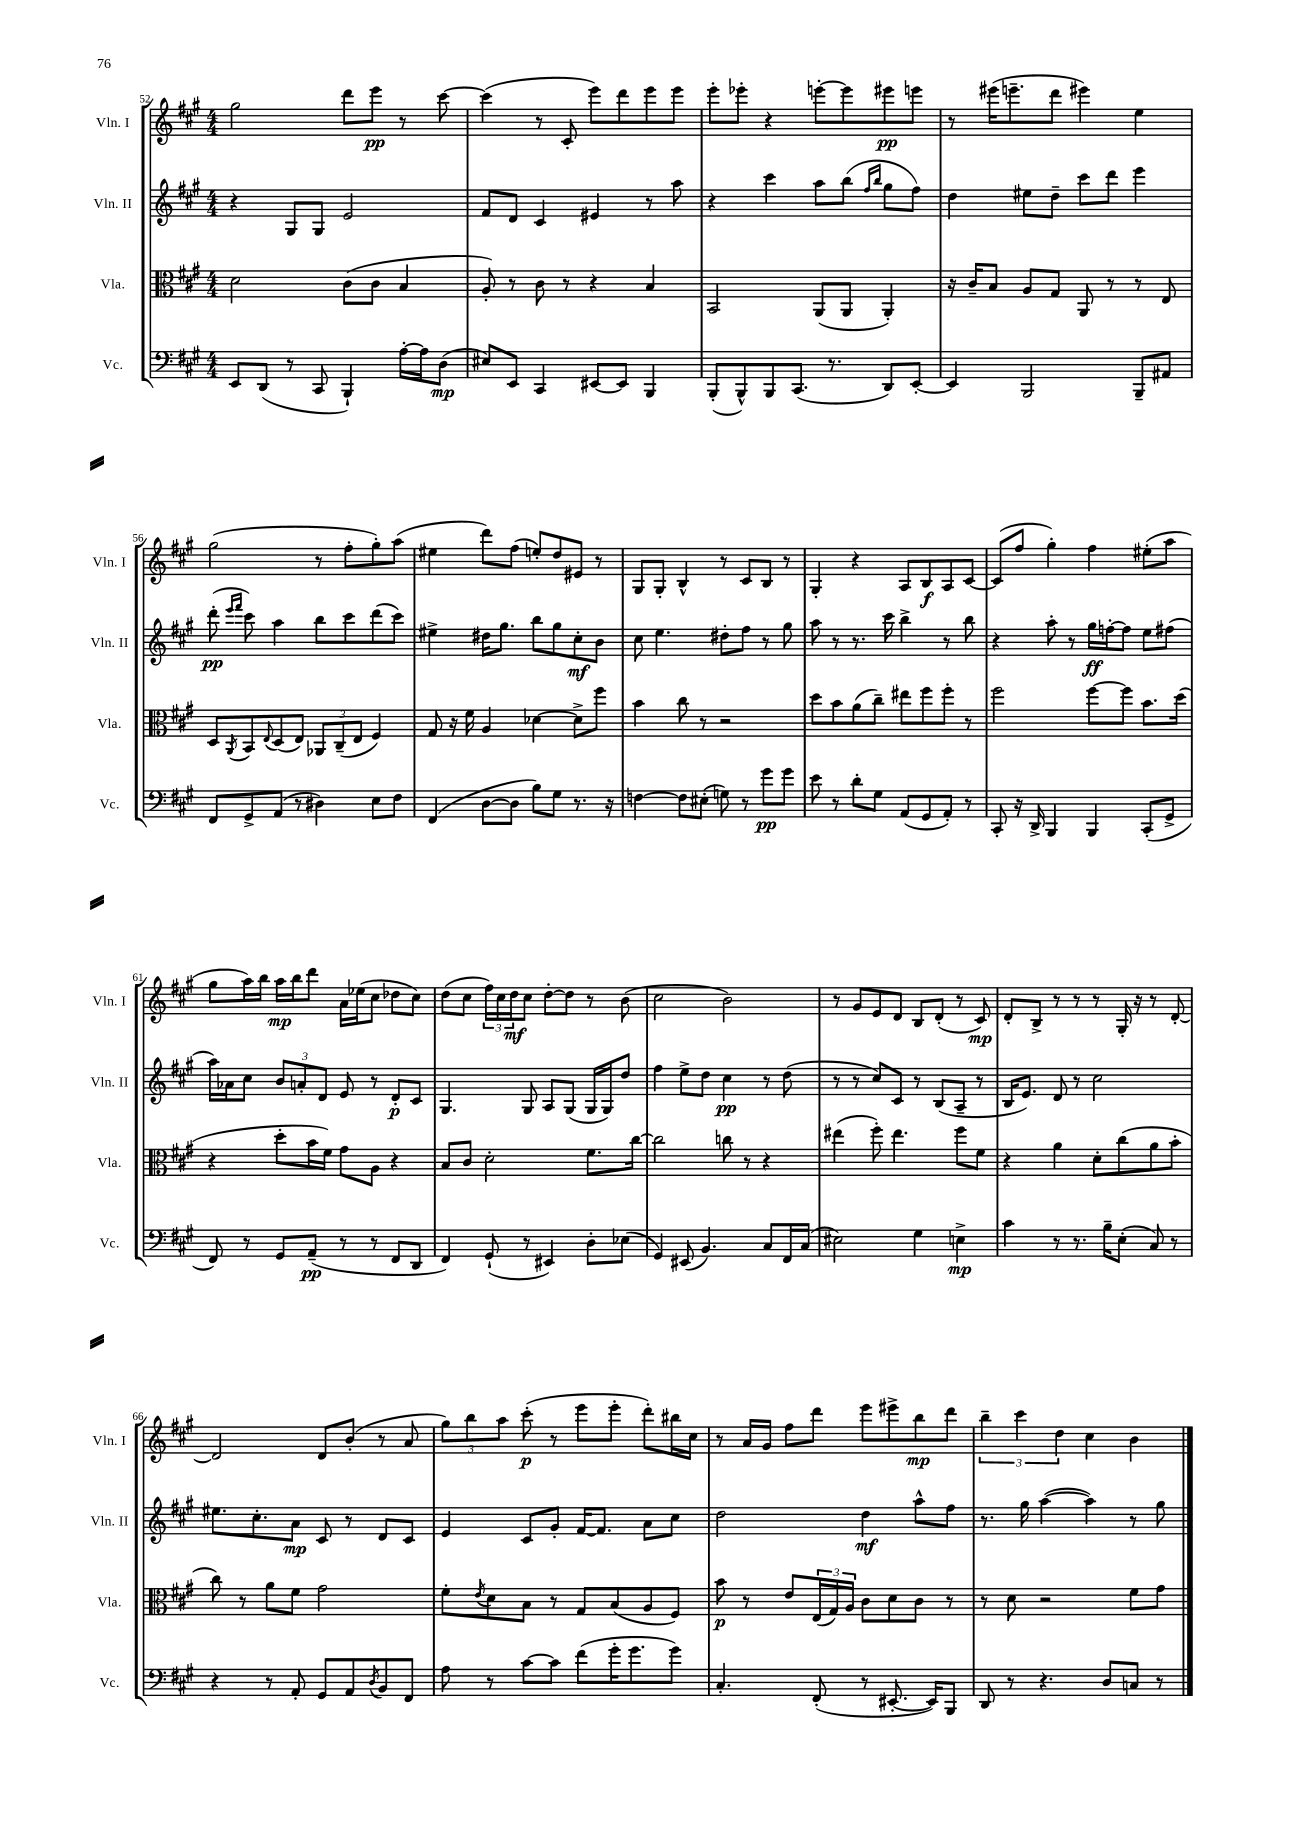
<<
\new StaffGroup <<
\new Staff = "s0" \with { instrumentName = "Vln. I" shortInstrumentName = "Vln. I" } {
    \clef treble \key a \major \numericTimeSignature \time 4/4
    gis''2 d'''8 e'''8\pp r8 cis'''8~ |
    cis'''4( r8 cis'8-. e'''8) d'''8 e'''8 e'''8 |
    e'''8-. ees'''8-. r4 e'''8~-. e'''8 eis'''8\pp e'''8 |
    r8 eis'''16( e'''8.-- d'''8 eis'''4) e''4 |
    gis''2( r8 fis''8-. gis''8-.) a''8( |
    eis''4 d'''8) fis''8( e''8-.) d''8 eis'8 r8 |
    gis8 gis8-. b4-^ r8 cis'8 b8 r8 |
    gis4-. r4 a8 b8\f a8 cis'8~ |
    cis'8( fis''8 gis''4-.) fis''4 eis''8-.( a''8 |
    gis''8 a''16) b''16 a''16\mp b''16 d'''8 a'16 ees''16( cis''8 des''8 cis''8) |
    d''8( cis''8 \tuplet 3/2 { fis''16) cis''16 d''16\mf } cis''8 d''8~-. d''8 r8 b'8( |
    cis''2 b'2) |
    r8 gis'8 e'8 d'8 b8 d'8-.( r8 cis'8\mp) |
    d'8-. b8-> r8 r8 r8 gis16-. r16 r8 d'8~-. |
    d'2 d'8 b'8-.( r8 a'8 |
    \tuplet 3/2 { gis''8) b''8 a''8 } cis'''8-.\p( r8 e'''8 e'''8-. d'''8-.) bis''16 cis''16 |
    r8 a'16 gis'16 fis''8 d'''8 e'''8 eis'''8-> b''8\mp d'''8 |
    \tuplet 3/2 { b''4-- cis'''4 d''4 } cis''4 b'4 \bar "|." |
}
\new Staff = "s1" \with { instrumentName = "Vln. II" shortInstrumentName = "Vln. II" } {
    \clef treble \key a \major \numericTimeSignature \time 4/4
    r4 gis8 gis8 e'2 |
    fis'8 d'8 cis'4 eis'4 r8 a''8 |
    r4 cis'''4 a''8 b''8( \grace { fis''16 b''16 } gis''8 fis''8) |
    d''4 eis''8 d''8-- cis'''8 d'''8 e'''4 |
    d'''8-.\pp( \grace { e'''16 fis'''16 } cis'''8) a''4 b''8 cis'''8 d'''8( cis'''8) |
    eis''4-> dis''16 gis''8. b''8 gis''8 cis''8-.\mf b'8 |
    cis''8 e''4. dis''8-. fis''8 r8 gis''8 |
    a''8 r8 r8. cis'''16 b''4-> r8 b''8 |
    r4 a''8-. r8 gis''16\ff f''16~-. f''8 e''8 fis''8( |
    a''16) aes'16 cis''8 \tuplet 3/2 { b'8 a'8-. d'8 } e'8 r8 d'8-.\p cis'8 |
    gis4. gis8 a8 gis8( gis16 gis16) d''8 |
    fis''4 e''8-> d''8 cis''4\pp r8 d''8( |
    r8 r8 cis''8) cis'8 r8 b8( a8-- r8 |
    b16 e'8.) d'8 r8 cis''2 |
    eis''8. cis''8.-. a'8\mp cis'8 r8 d'8 cis'8 |
    e'4 cis'8 gis'8-. fis'16~ fis'8. a'8 cis''8 |
    d''2 d''4\mf a''8-^ fis''8 |
    r8. gis''16 a''4~( a''4) r8 gis''8 \bar "|." |
}
\new Staff = "s2" \with { instrumentName = "Vla." shortInstrumentName = "Vla." } {
    \clef alto \key a \major \numericTimeSignature \time 4/4
    d'2 cis'8( cis'8 b4 |
    a8-.) r8 cis'8 r8 r4 b4 |
    b,2 a,8( a,8 a,4-.) |
    r16 cis'16-- b8 a8 gis8 a,8 r8 r8 e8 |
    d8 \acciaccatura { a,8 } b,8 \appoggiatura { e8 } d8( e8) \tuplet 3/2 { aes,8 cis8--( e8 } fis4) |
    gis8 r16 fis'16 a4 des'4~ des'8-> fis''8 |
    b'4 cis''8 r8 r2 |
    d''8 b'8 a'8( cis''8--) eis''8 fis''8 fis''8-. r8 |
    fis''2 fis''8~ fis''8 b'8. d''16( |
    r4 d''8-. b'16 fis'16) gis'8 a8 r4 |
    b8 cis'8 d'2-. fis'8. cis''16~ |
    cis''2 c''8 r8 r4 |
    eis''4( fis''8-.) eis''4. fis''8 fis'8 |
    r4 a'4 d'8-. cis''8( a'8 b'8-. |
    cis''8) r8 a'8 fis'8 gis'2 |
    fis'8-. \acciaccatura { e'8 } d'8 b8 r8 gis8 b8( a8 fis8) |
    b'8\p r8 e'8 \tuplet 3/2 { e16( gis16) a16 } cis'8 d'8 cis'8 r8 |
    r8 d'8 r2 fis'8 gis'8 \bar "|." |
}
\new Staff = "s3" \with { instrumentName = "Vc." shortInstrumentName = "Vc." } {
    \clef bass \key a \major \numericTimeSignature \time 4/4
    e,8 d,8( r8 cis,8 b,,4-!) a16~-. a16 d8\mp( |
    eis8) e,8 cis,4 eis,8~ eis,8 b,,4 |
    b,,8-.( b,,8-^) b,,8 cis,8.( r8. d,8) e,8~-. |
    e,4 b,,2 b,,8-- ais,8 |
    fis,8 gis,8-> a,8( r8 dis4) e8 fis8 |
    fis,4( d8~ d8 b8) gis8 r8. r16 |
    f4~ f8 eis8-.( g8) r8 gis'8\pp gis'8 |
    e'8 r8 d'8-. gis8 a,8( gis,8 a,8-.) r8 |
    cis,8-. r16 d,16-> b,,4 b,,4 cis,8-.( gis,8-> |
    fis,8) r8 gis,8 a,8--\pp( r8 r8 fis,8 d,8 |
    fis,4) gis,8-!( r8 eis,4) d8-. ees8( |
    gis,4) eis,8( b,4.) cis8 fis,16 cis16( |
    eis2) gis4 e4->\mp |
    cis'4 r8 r8. b16-- e8-.( cis8) r8 |
    r4 r8 a,8-. gis,8 a,8 \acciaccatura { d8 } b,8 fis,8 |
    a8 r8 cis'8~ cis'8 fis'8( gis'16-. gis'8. gis'8) |
    cis4.-. fis,8-.( r8 eis,8.~-. eis,16) b,,8 |
    d,8 r8 r4. d8 c8 r8 \bar "|." |
}
>>
>>
\layout { \context { \Score currentBarNumber = #52 } }
